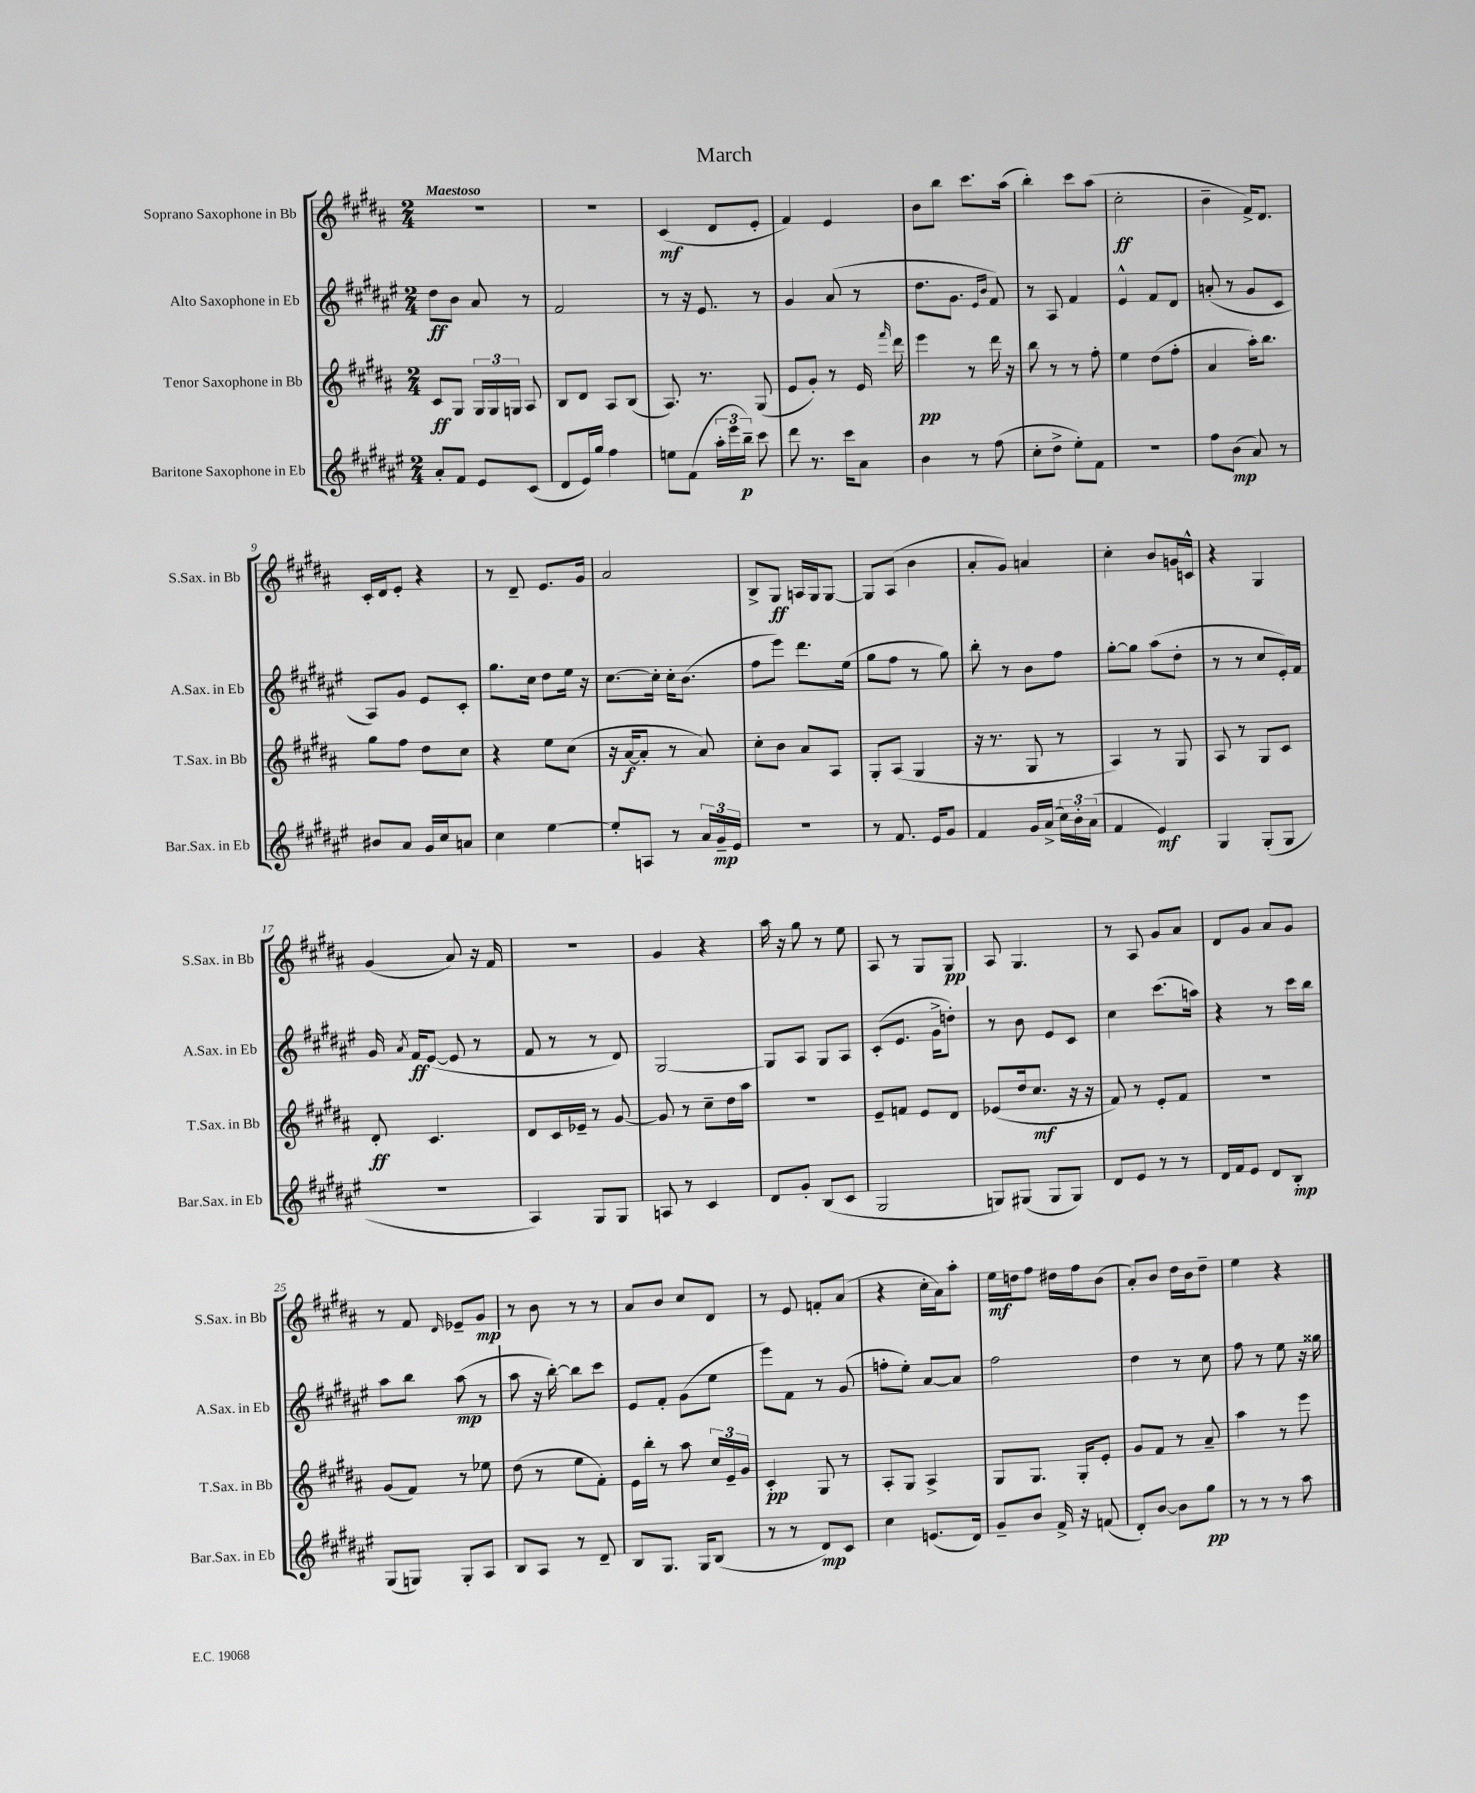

**kern	**dynam	**kern	**dynam	**kern	**dynam	**kern	**dynam
*part4	*part4	*part3	*part3	*part2	*part2	*part1	*part1
*staff4	*staff4	*staff3	*staff3	*staff2	*staff2	*staff1	*staff1
*I"Baritone Saxophone in Eb	*	*I"Tenor Saxophone in Bb	*	*I"Alto Saxophone in Eb	*	*I"Soprano Saxophone in Bb	*
*I'Bar.Sax. in Eb	*	*I'T.Sax. in Bb	*	*I'A.Sax. in Eb	*	*I'S.Sax. in Bb	*
*clefG2	*	*clefG2	*	*clefG2	*	*clefG2	*
*k[f#c#g#d#a#e#]	*	*k[f#c#g#d#a#]	*	*k[f#c#g#d#a#e#]	*	*k[f#c#g#d#a#]	*
*M2/4	*	*M2/4	*	*M2/4	*	*M2/4	*
=1	=1	=1	=1	=1	=1	=1	=1
!	!	!	!	!	!	!LO:TX:a:B:t=Maestoso	!
8a#'/L	.	8c#/L	ff	8dd#\L	ff	2r	.
8f#/J	.	8G#/J	.	8b\J	.	.	.
8e#/L	.	24G#/LL	.	8a#/	.	.	.
.	.	24G#/	.	.	.	.	.
.	.	24Gn/JJ	.	.	.	.	.
(8c#/J	.	8A#/	.	8r	.	.	.
=2	=2	=2	=2	=2	=2	=2	=2
8d#/L	.	8B/L	.	2f#/	.	2r	.
16e#/L)	.	8d#/J	.	.	.	.	.
16gg#/JJ	.	.	.	.	.	.	.
4ff#\	.	8A#/L	.	.	.	.	.
.	.	(8B/J	.	.	.	.	.
=3	=3	=3	=3	=3	=3	=3	=3
8een\L	.	8.A#/)	.	8r	.	(4c#/	mf
(8f#\J	.	.	.	16r	.	.	.
.	.	8.r	.	8.e#/	.	.	.
24aa#'\LL	.	.	.	.	.	8d#/L	.
24eee#\	.	.	.	.	.	.	.
24bb~\JJ)	p	.	.	.	.	.	.
8ccc#\	.	(8G#/	.	8r	.	8e'/J	.
=4	=4	=4	=4	=4	=4	=4	=4
8ddd#\	.	8e/L	.	4g#/	.	4f#/)	.
8.r	.	8g#'/J)	.	.	.	.	.
.	.	8r	.	(8a#/	.	4e/	.
16ccc#\KL	.	.	.	.	.	.	.
8a#\J	.	16e/	.	8r	.	.	.
.	.	16qqfff#/	.	.	.	.	.
.	.	16ddd#\	.	.	.	.	.
=5	=5	=5	=5	=5	=5	=5	=5
4b\	.	4eee\	pp	8.dd#\L	.	8b\L	.
.	.	.	.	.	.	8bb\J	.
.	.	.	.	8.g#\J	.	.	.
8r	.	8r	.	.	.	8.ccc#\L	.
.	.	.	.	16qqe#/LL	.	.	.
.	.	.	.	16qqb/JJ	.	.	.
(8ff#\	.	16ddd#\	.	8f#/)	.	.	.
.	.	16r	.	.	.	(16aa#\Jk	.
=6	=6	=6	=6	=6	=6	=6	=6
8cc#'\L	.	8bb\	.	8r	.	4bb'\)	.
8dd#^\J	.	8r	.	8A#/	.	.	.
8ee#'\L)	.	8r	.	4f#/	.	8ccc#\L	.
8f#\J	.	8ff#'\	.	.	.	(8aa#\J	.
=7	=7	=7	=7	=7	=7	=7	=7
2r	.	4ee\	.	4e#^^/	.	2cc#'\	ff
.	.	(8dd#\L	.	8f#/L	.	.	.
.	.	8ff#'\J	.	8d#/J	.	.	.
=8	=8	=8	=8	=8	=8	=8	=8
8ff#\L	.	4a#/	.	(8an'/	.	4b~\	.
(8b\J	mp	.	.	8r	.	.	.
8a#/)	.	16aa#'\KL)	.	8g#/L	.	16f#^/KL)	.
.	.	8.bb\J	.	.	.	8.d#/J	.
8r	.	.	.	8c#/J	.	.	.
!!LO:LB:g=z
=9	=9	=9	=9	=9	=9	=9	=9
8b#X/L	.	8gg#\L	.	8A#/L)	.	16c#'/LL	.
.	.	.	.	.	.	16d#/J	.
8a#/J	.	8ff#\J	.	8g#/J	.	8e'/J	.
16g#/LL	.	8dd#\L	.	8e#/L	.	4r	.
16cc#/J	.	.	.	.	.	.	.
8an/J	.	8cc#\J	.	8c#'/J	.	.	.
=10	=10	=10	=10	=10	=10	=10	=10
4cc#\	.	4r	.	8.gg#\L	.	8r	.
.	.	.	.	.	.	8d#~/	.
.	.	.	.	16cc#\Jk	.	.	.
[4ee#\	.	8ee\L	.	8dd#\L	.	8.e/L	.
.	.	(8cc#\J	.	16ee#\Jk	.	.	.
.	.	.	.	16r	.	16g#/Jk	.
=11	=11	=11	=11	=11	=11	=11	=11
8ee#'/L]	.	16r	.	[8.cc#\L	.	2a#/	.
.	.	[16a#/KL	f	.	.	.	.
8An/J	.	8a#'/J]	.	.	.	.	.
.	.	.	.	16cc#'\Jk]	.	.	.
8r	.	8r	.	16cc#'\KL	.	.	.
.	.	.	.	(8.b\J	.	.	.
24a#/LL	.	8a#/)	.	.	.	.	.
24g#~/	mp	.	.	.	.	.	.
24e#/JJ	.	.	.	.	.	.	.
=12	=12	=12	=12	=12	=12	=12	=12
2r	.	8cc#'\L	.	8ff#\L	.	8B^/L	.
.	.	8b\J	.	8eee#\J)	.	8G#/J	ff
.	.	8a#/L	.	8.ddd#\L	.	16An/LL	.
.	.	.	.	.	.	16G#/J	.
.	.	8A#/J	.	.	.	[8G#/J	.
.	.	.	.	(16ee#\Jk	.	.	.
=13	=13	=13	=13	=13	=13	=13	=13
8r	.	8G#'/L	.	8gg#\L	.	8G#/L]	.
8.f#/	.	(8A#/J	.	8ff#\J	.	(8A#/J	.
.	.	4G#/	.	8r	.	4b\	.
16e#/KL	.	.	.	.	.	.	.
8g#/J	.	.	.	8gg#\)	.	.	.
=14	=14	=14	=14	=14	=14	=14	=14
4f#/	.	16r	.	8bb'\	.	8a#'/L	.
.	.	8.r	.	.	.	.	.
.	.	.	.	8r	.	8g#/J)	.
16g#/LL	.	8G#/	.	8b\L	.	4an/	.
(16a#^/JJ	.	.	.	.	.	.	.
24cc#\LL)	.	8r	.	8ff#\J	.	.	.
24b'\	.	.	.	.	.	.	.
(24a#\JJ	.	.	.	.	.	.	.
=15	=15	=15	=15	=15	=15	=15	=15
4f#/	.	4A#/)	.	[8gg#'\L	.	4cc#'\	.
.	.	.	.	8gg#\J]	.	.	.
4e#/)	mf	8r	.	(8aa#\L	.	8b/L	.
.	.	8G#/	.	8dd#'\J	.	16gn/L	.
.	.	.	.	.	.	16cn^^/JJ	.
=16	=16	=16	=16	=16	=16	=16	=16
4G#/	.	8A#/	.	8r	.	4r	.
.	.	8r	.	8r	.	.	.
(8G#'/L	.	8G#/L	.	8cc#/L	.	4G#/	.
8G#/J	.	8c#/J	.	16e#'/L)	.	.	.
.	.	.	.	16f#/JJ	.	.	.
!!LO:LB:g=z
=17	=17	=17	=17	=17	=17	=17	=17
2r	.	8d#'/	ff	16g#/	.	(4g#/	.
.	.	.	.	8qa#/	.	.	.
.	.	.	.	16f#/KL	ff	.	.
.	.	4.c#/	.	([8e#/J	.	.	.
.	.	.	.	8e#/]	.	8a#/)	.
.	.	.	.	8r	.	16r	.
.	.	.	.	.	.	16f#/	.
=18	=18	=18	=18	=18	=18	=18	=18
4A#/)	.	8d#/L	.	8f#/	.	2r	.
.	.	16c#/L	.	8r	.	.	.
.	.	16e-X~/JJ	.	.	.	.	.
8G#/L	.	8r	.	8r	.	.	.
8G#/J	.	[8g#/	.	8d#/)	.	.	.
=19	=19	=19	=19	=19	=19	=19	=19
8An/	.	8g#/]	.	[2G#/	.	4g#/	.
8r	.	8r	.	.	.	.	.
4c#/	.	8cc#~\L	.	.	.	4r	.
.	.	16dd#\L	.	.	.	.	.
.	.	16aa#\JJ	.	.	.	.	.
=20	=20	=20	=20	=20	=20	=20	=20
8d#/L	.	2r	.	8G#/L]	.	16aa#\	.
.	.	.	.	.	.	16r	.
8g#'/J	.	.	.	8A#/J	.	8gg#\	.
(8B/L	.	.	.	8G#/L	.	8r	.
8c#/J	.	.	.	8A#/J	.	8ee\	.
=21	=21	=21	=21	=21	=21	=21	=21
2G#/	.	8e~/L	.	(8c#'/L	.	8A#/	.
.	.	8fn/J	.	8.e#/J	.	8r	.
.	.	8e/L	.	.	.	8G#/L	.
.	.	.	.	16g#^\KL	.	.	.
.	.	8d#/J	.	8ddn'\J)	.	8G#/J	pp
=22	=22	=22	=22	=22	=22	=22	=22
8Gn/L)	.	(8e-X/L	.	8r	.	8A#/	.
(8G#X/J	.	16dd#/k	.	8b\	.	4.G#/	.
.	.	8.cc#/J	mf	.	.	.	.
8G#/L	.	.	.	8e#/L	.	.	.
8G#/J)	.	16r	.	8c#/J	.	.	.
.	.	16r	.	.	.	.	.
=23	=23	=23	=23	=23	=23	=23	=23
8d#/L	.	8f#/)	.	4cc#\	.	8r	.
8e#/J	.	8r	.	.	.	8A#/	.
8r	.	8e'/L	.	(8.ccc#\L	.	8g#/L	.
8r	.	8f#/J	.	.	.	8a#/J	.
.	.	.	.	16aan\Jk)	.	.	.
=24	=24	=24	=24	=24	=24	=24	=24
16d#/LL	.	2r	.	4r	.	8d#/L	.
16f#/J	.	.	.	.	.	.	.
8e#/J	.	.	.	.	.	8g#/J	.
8d#/L	.	.	.	8r	.	8a#/L	.
8B'/J	mp	.	.	16ccc#\LL	.	8g#/J	.
.	.	.	.	16bb\JJ	.	.	.
!!LO:LB:g=z
=25	=25	=25	=25	=25	=25	=25	=25
(8G#/L	.	(8g#/L	.	8aa#\L	.	8r	.
8Gn/J)	.	8f#/J)	.	8bb\J	.	8f#/	.
.	.	.	.	.	.	16qqd#/	.
8G'/L	.	8r	.	(8aa#\	mp	8e-X~/L	.
8A#/J	.	8ee-X\	.	8r	.	8g#/J	mp
=26	=26	=26	=26	=26	=26	=26	=26
8B/L	.	(8dd#\	.	8aa#\	.	8r	.
8A#/J	.	8r	.	16r	.	8b\	.
.	.	.	.	[16bb'\)	.	.	.
8r	.	8ee\L	.	8bb\L]	.	8r	.
8d#~/	.	8f#'\J)	.	8ccc#\J	.	8r	.
=27	=27	=27	=27	=27	=27	=27	=27
8B/L	.	16e\LL	.	8e#/L	.	8a#/L	.
.	.	16bb'\JJ	.	.	.	.	.
8.G#/J	.	8r	.	8f#'/J	.	8b/J	.
.	.	8aa#\	.	(8g#\L	.	8cc#/L	.
16G#/KL	.	.	.	.	.	.	.
(8B/J	.	24cc#/LL	.	8ee#\J	.	8d#/J	.
.	.	24e~/	.	.	.	.	.
.	.	24g#/JJ	.	.	.	.	.
=28	=28	=28	=28	=28	=28	=28	=28
8r	.	4c#'/	pp	8eee#\L)	.	8r	.
8r	.	.	.	8f#\J	.	8e/	.
8d#/L)	mp	8G#/	.	8r	.	8fn'/L	.
8c#/J	.	8r	.	(8g#/	.	(8a#/J	.
=29	=29	=29	=29	=29	=29	=29	=29
4cc#\	.	8A#'/L	.	8ffn'\L	.	4r	.
.	.	8G#/J	.	8ee#'\J)	.	.	.
(8.en/L	.	4A#^/	.	[8a#/L	.	16cc#'\LL	.
.	.	.	.	.	.	16a#\J)	.
.	.	.	.	8a#/J]	.	8aa#'\J	.
16d#/Jk)	.	.	.	.	.	.	.
=30	=30	=30	=30	=30	=30	=30	=30
8g#~/L	.	8G#/L	.	2ff#\	.	16ee\LL	mf
.	.	.	.	.	.	16ddn\J	.
8b/J	.	8.G#/J	.	.	.	8ff#\J	.
16f#^/	.	.	.	.	.	16dd#X\LL	.
16r	.	16G#'/KL	.	.	.	16ff#\J	.
(8fn/	.	8e'/J	.	.	.	(8b\J	.
=31	=31	=31	=31	=31	=31	=31	=31
8d#'/L)	.	8g#/L	.	4dd#\	.	8a#'/L)	.
[8b/J	.	8f#/J	.	.	.	8b/J	.
8b\L]	.	8r	.	8r	.	16dd#\LL	.
.	.	.	.	.	.	16b\J	.
8gg#\J	pp	8a#~/	.	8cc#\	.	8dd#~\J	.
=32	=32	=32	=32	=32	=32	=32	=32
8r	.	4aa#\	.	8ff#\	.	4ee\	.
8r	.	.	.	8r	.	.	.
8r	.	8r	.	8ee#\	.	4r	.
8aa#\	.	8eee\	.	16r	.	.	.
.	.	.	.	16gg##X\	.	.	.
==	==	==	==	==	==	==	==
*-	*-	*-	*-	*-	*-	*-	*-
